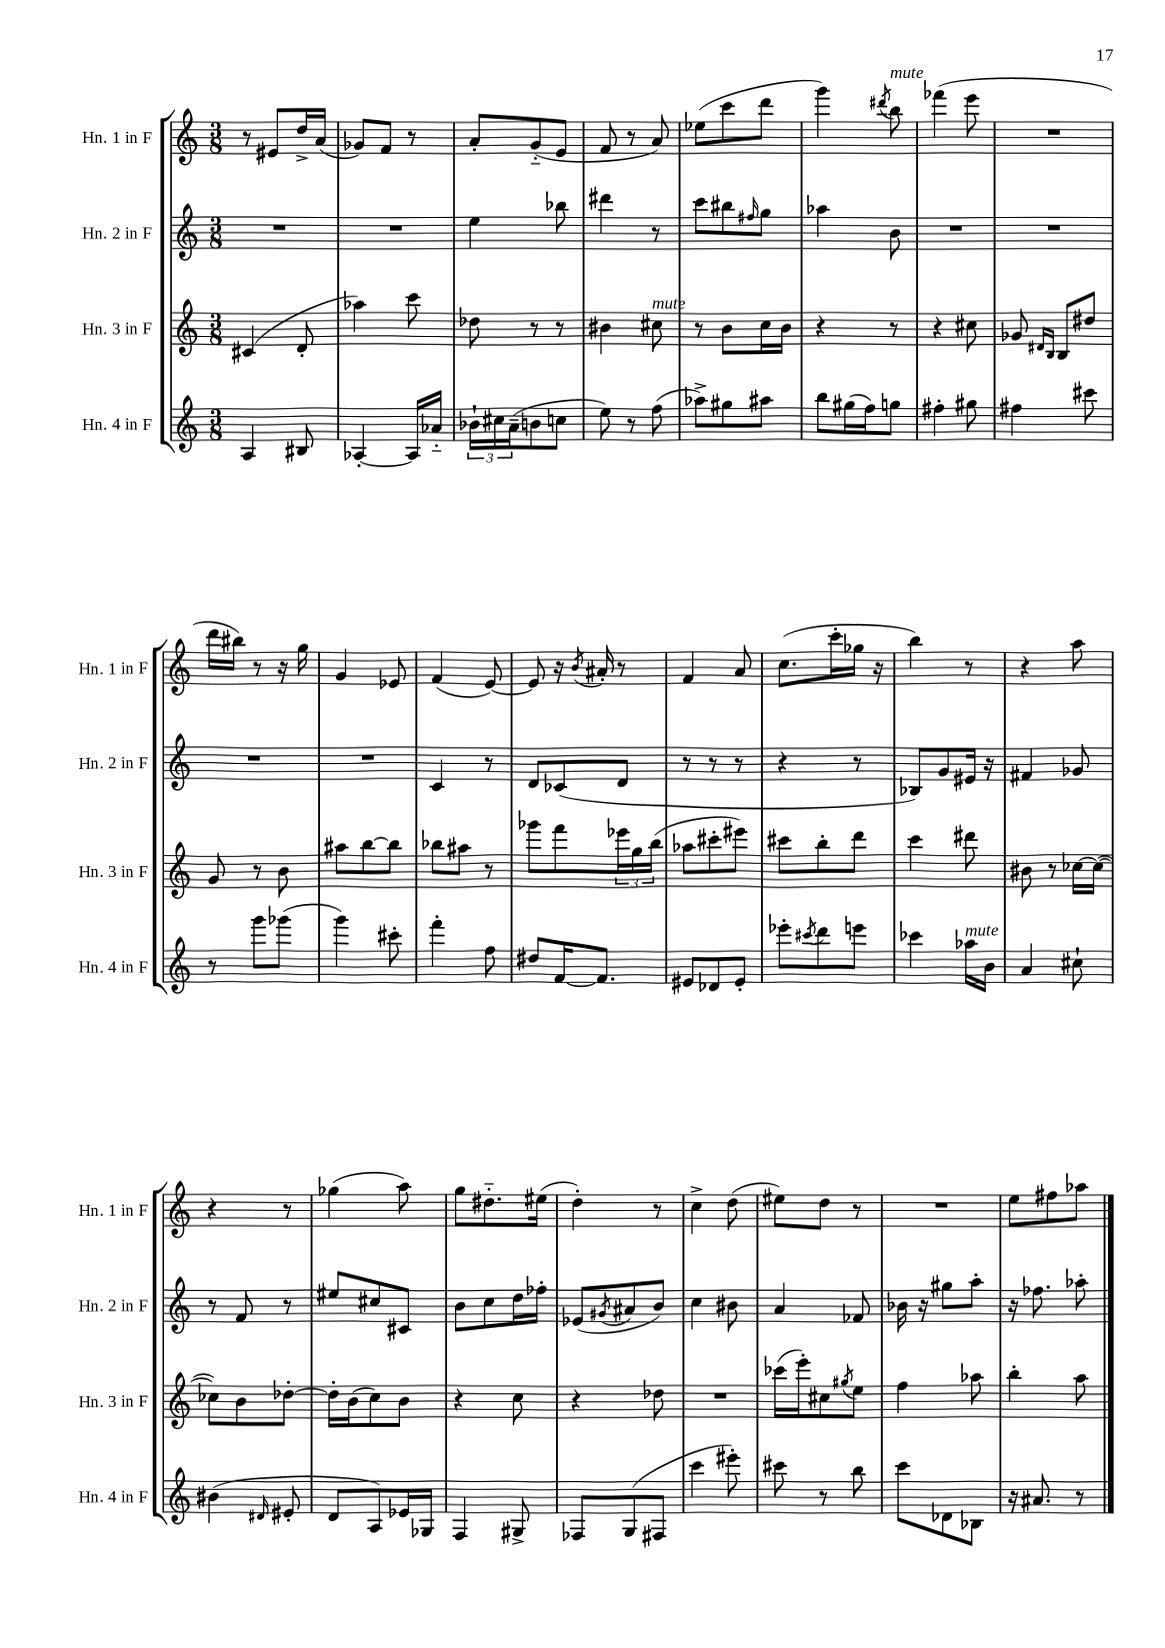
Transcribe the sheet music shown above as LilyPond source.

<<
\new StaffGroup <<
\new Staff = "s0" \with { instrumentName = "Hn. 1 in F" shortInstrumentName = "Hn. 1 in F" } {
    \clef treble \key c \major \numericTimeSignature \time 3/8
    r8 eis'8 d''16-> a'16( |
    ges'8) f'8 r8 |
    a'8-. g'8-_( e'8 |
    f'8 r8 a'8) |
    ees''8( c'''8 d'''8 |
    g'''4) \acciaccatura { dis'''8 } b''8^\markup { \italic "mute" } |
    fes'''4( e'''8 |
    R4. |
    d'''16 bis''16) r8 r16 g''16 |
    g'4 ees'8 |
    f'4( e'8~) |
    e'8 r16 \acciaccatura { b'8 } ais'16-. r8 |
    f'4 a'8 |
    c''8.( c'''16-. ges''16 r16 |
    b''4) r8 |
    r4 a''8 |
    r4 r8 |
    ges''4( a''8) |
    g''8 dis''8.-_ eis''16( |
    d''4-.) r8 |
    c''4-> d''8( |
    eis''8) d''8 r8 |
    R4. |
    e''8 fis''8 aes''8 \bar "|." |
}
\new Staff = "s1" \with { instrumentName = "Hn. 2 in F" shortInstrumentName = "Hn. 2 in F" } {
    \clef treble \key c \major \numericTimeSignature \time 3/8
    R4. |
    R4. |
    e''4 bes''8 |
    dis'''4 r8 |
    c'''8 bis''8 \grace { fis''16 } g''8 |
    aes''4 b'8 |
    R4. |
    R4. |
    R4. |
    R4. |
    c'4 r8 |
    d'8 ces'8( d'8 |
    r8 r8 r8 |
    r4 r8 |
    bes8) g'8 eis'16 r16 |
    fis'4 ges'8 |
    r8 f'8 r8 |
    eis''8 cis''8 cis'8 |
    b'8 c''8 d''16 fes''16-. |
    ees'8( \acciaccatura { gis'8 } ais'8 b'8) |
    c''4 bis'8 |
    a'4 fes'8 |
    bes'16 r16 gis''8 a''8-. |
    r16 fes''8. aes''8-. \bar "|." |
}
\new Staff = "s2" \with { instrumentName = "Hn. 3 in F" shortInstrumentName = "Hn. 3 in F" } {
    \clef treble \key c \major \numericTimeSignature \time 3/8
    cis'4( d'8-. |
    aes''4) c'''8 |
    des''8 r8 r8 |
    bis'4 cis''8^\markup { \italic "mute" } |
    r8 b'8 c''16 b'16 |
    r4 r8 |
    r4 cis''8 |
    ges'8 \grace { dis'16 b16 } b8 dis''8 |
    g'8 r8 b'8 |
    ais''8 b''8~ b''8 |
    bes''8 ais''8 r8 |
    ges'''8 f'''8 \tuplet 3/2 { ees'''16 g''16 b''16( } |
    aes''8 cis'''8-. eis'''8) |
    cis'''8 b''8-. d'''8 |
    c'''4 dis'''8 |
    bis'8 r8 ces''16~ ces''16~( |
    ces''8) b'8 des''8~-. |
    des''16-. b'16( c''8) b'8 |
    r4 c''8 |
    r4 des''8 |
    R4. |
    ces'''16( e'''16-.) cis''8 \acciaccatura { gis''8 } e''8 |
    f''4 aes''8 |
    b''4-. a''8 \bar "|." |
}
\new Staff = "s3" \with { instrumentName = "Hn. 4 in F" shortInstrumentName = "Hn. 4 in F" } {
    \clef treble \key c \major \numericTimeSignature \time 3/8
    a4 bis8 |
    aes4~-. aes16 aes'16-_ |
    \tuplet 3/2 { bes'16-! cis''16 a'16--( } b'8 c''8 |
    e''8) r8 f''8( |
    aes''8->) gis''8 ais''8 |
    b''8 gis''16( f''16) g''8 |
    fis''4-. gis''8 |
    fis''4 cis'''8 |
    r8 g'''8 ges'''8( |
    g'''4) cis'''8-. |
    f'''4-. f''8 |
    dis''8 f'16~ f'8. |
    eis'8 des'8 eis'8-. |
    ees'''8-. \acciaccatura { cis'''8 } d'''8 e'''8 |
    ces'''4 aes''16^\markup { \italic "mute" } b'16 |
    a'4 cis''8-! |
    bis'4( \grace { dis'16 } eis'8-. |
    d'8 a8) ees'16 ges16 |
    f4 gis8-> |
    fes8 g8( fis8 |
    c'''4 eis'''8-.) |
    cis'''8 r8 b''8 |
    c'''8 des'8 bes8 |
    r16 ais'8. r8 \bar "|." |
}
>>
>>
\layout { \context { \Score \remove "Bar_number_engraver" } }
